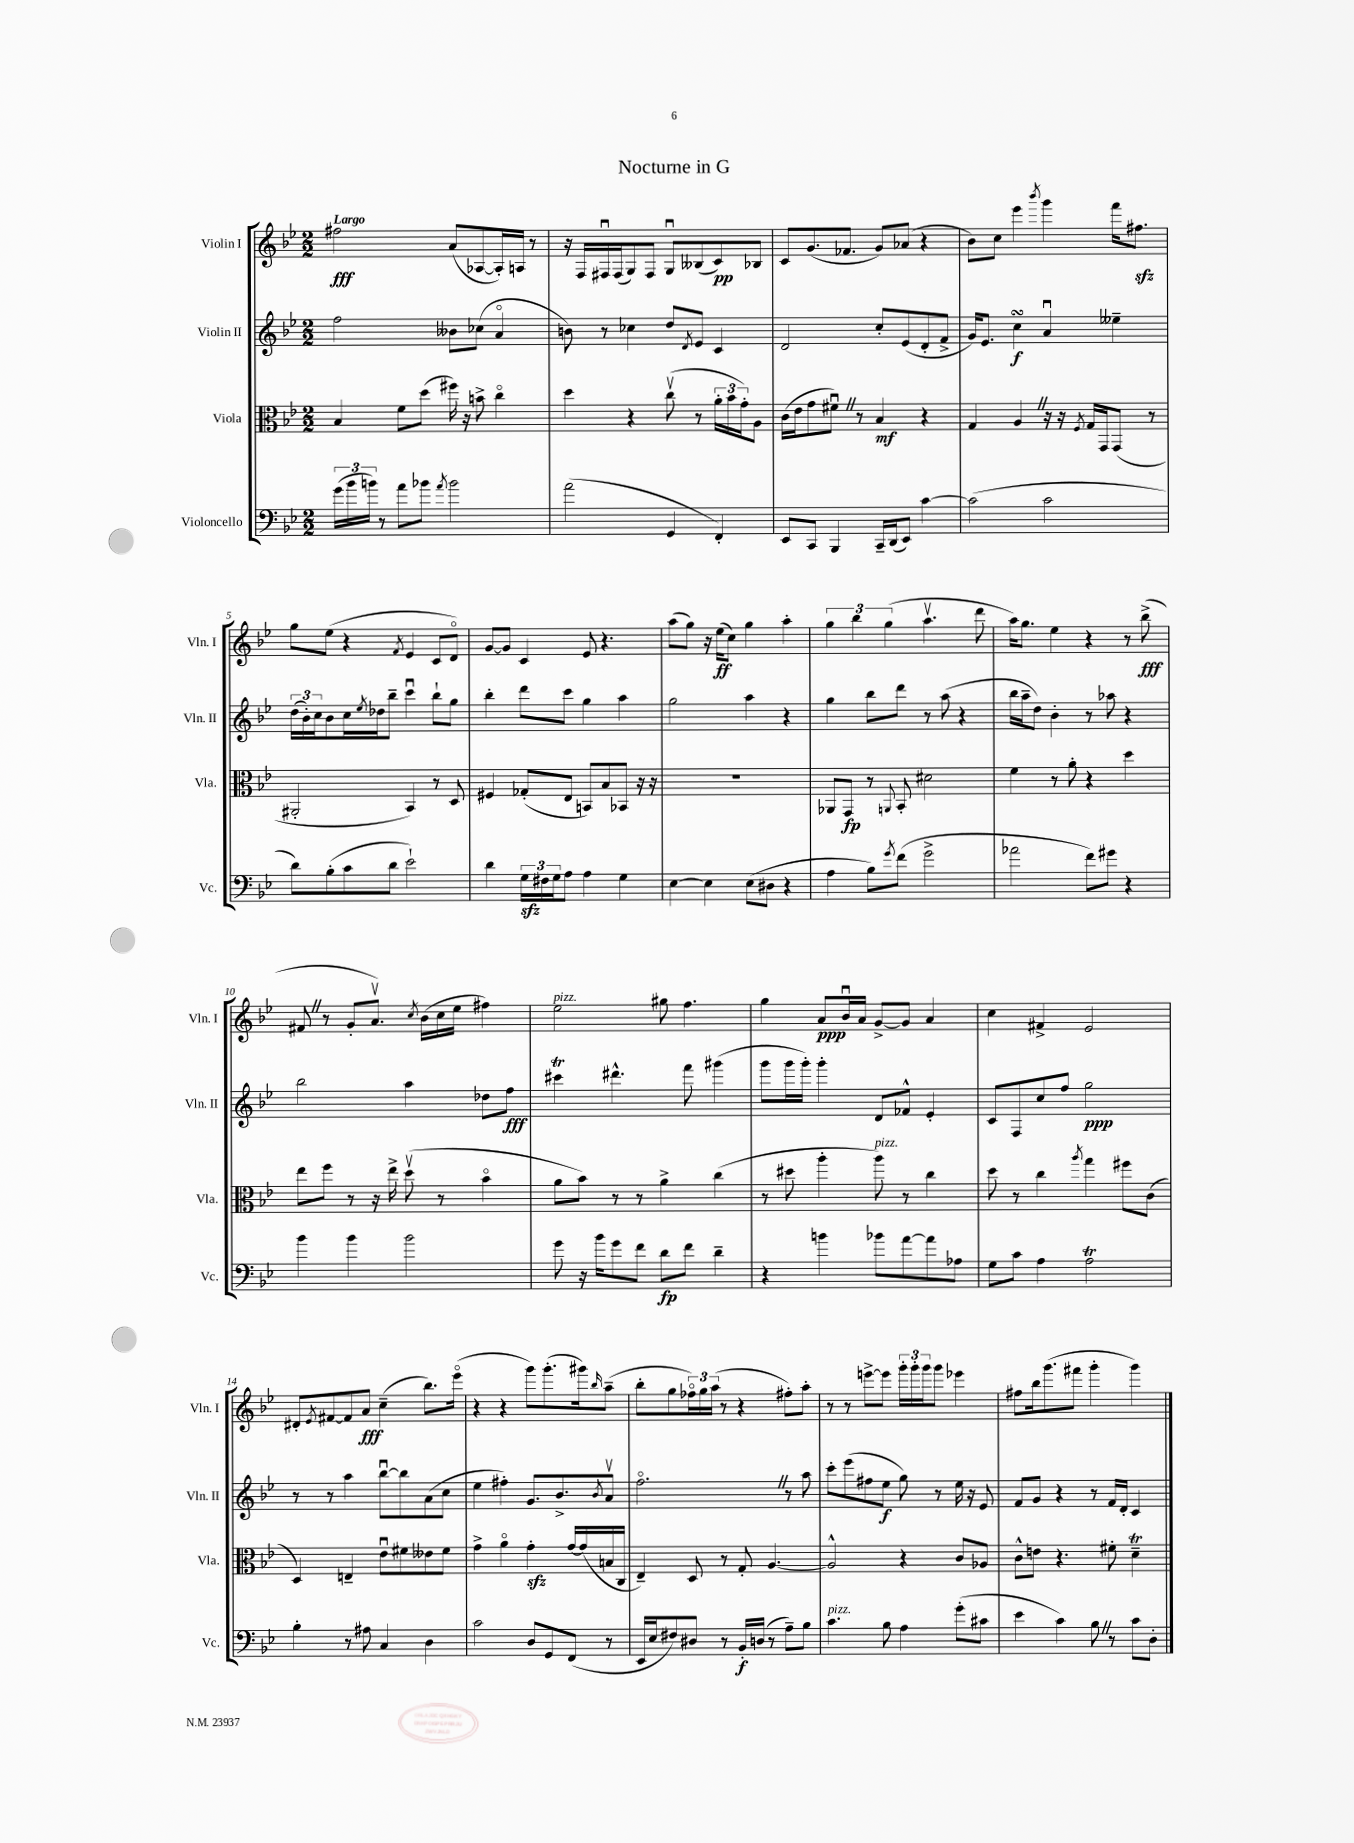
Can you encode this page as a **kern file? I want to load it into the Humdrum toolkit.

**kern	**kern	**kern	**kern
*staff4	*staff3	*staff2	*staff1
*clefF4	*clefC3	*clefG2	*clefG2
*k[b-e-]	*k[b-e-]	*k[b-e-]	*k[b-e-]
*M2/2	*M2/2	*M2/2	*M2/2
(24g\LL	4B-/	2ff\	2ff#\
24b-\	.	.	.
24b\JJ)	.	.	.
8r	.	.	.
8a\L	8f\L	.	.
8b-\J	(8dd\J	.	.
8qa/	.	.	.
2b-\	16ff#\)	8b--\L	(8a/L
.	16r	.	.
.	8b^\	(8cc-\J	[8A-/
.	4cco\	4ao/	16A-'/]L)
.	.	.	16A/JJ
.	.	.	8r
=	=	=	=
(2a\	4dd\	8b\)	16r
.	.	.	16F/LL
.	.	8r	16F#u/
.	.	.	(16F#/J
.	4r	4cc-\	8G/)
.	.	.	8F#/J
4GG/	(8ccv\	8dd/L	8Gu/L
.	.	8qd/	.
.	8r	8e-/J	(8B--/
4FF'/)	24a'\LL	4c/	8c/)
.	24b-\	.	.
.	24g'\J)	.	.
.	8A\J	.	8B-/J
=	=	=	=
8EE-/L	(16c\LL	2d/	8c/L
.	16e-\J	.	.
8CC/J	8g\	.	(8.g/
4BBB-/	8f#u\J)	.	.
.	.	.	8.f-/J
.	8r	.	.
16CC~/LL	4B-/	8cc'/L	8g/L)
(16DD/J	.	.	.
8EE-/J)	.	(8e-/	(8a-/J
[4c\	4r	8d'/	4r
.	.	8f^/J	.
=	=	=	=
(2c\]	4G/	16g/LK)	8b-\L)
.	.	8.e-/J	.
.	.	.	8cc\J
.	4A/	4cc\	4eee-\
.	.	.	8qbbb-/
2c\	16r	4au/	4ggg\
.	16r	.	.
.	8qF/	.	.
.	16G/LL	.	.
.	16GG/J	.	.
.	(8GG/J	4ee--~\	16fff\LK
.	.	.	8.ff#\J
.	8r	.	.
=	=	=	=
8d\L)	2AA#'/	(24dd\LL	8gg\L
.	.	24b-'\)	.
.	.	24cc\J	.
(8B-'\	.	8b-\	(8ee-\J
8c\	.	16cc\L	4r
.	.	8qee-/	.
.	.	16dd-\J	.
8d\J	.	8bb-~\J	.
.	.	.	8qf/
2e-`\)	4BB-/)	4cccu\	4e-/
.	8r	8bb-`\L	8c/L
.	8D/	8gg\J	8do/J)
=	=	=	=
4d\	4F#/	4bb-'\	[8g/L
.	.	.	8g/]J
24G\LL	(8G-'/L	8ddd\L	4c/
24F#\	.	.	.
24G\J	.	.	.
8A\J	8E-/J	8ccc\J	.
4A\	8BB/L)	4gg\	8e-/
.	8B-/	.	4.r
4G\	8BB-/J	4aa\	.
.	16r	.	.
.	16r	.	.
=	=	=	=
[4E-\	1r	2gg\	(8aa\L
.	.	.	8gg\J)
4E-\]	.	.	16r
.	.	.	(16ee-\LK
.	.	.	8cc\J)
(8E-\L	.	4aa\	4gg\
8D#\J	.	.	.
4r	.	4r	4aa'\
=	=	=	=
4A\	8AA-/L	4gg\	6gg\
.	8GG/J	.	.
.	.	.	6bb-\
8B-\L)	8r	8bb-\L	.
.	.	.	(6gg\
8qg/	8qqAA/	.	.
(8f\J	8BB-'/	8ddd\J	.
2g^\	2d#\	8r	4.aav\
.	.	(8aa\	.
.	.	4r	.
.	.	.	8ddd\
=	=	=	=
2a-\	4f\	16bb-\LL	16aa\LK)
.	.	16aa~\J	8.gg\J
.	.	8dd\J)	.
.	8r	4b-'\	4ee-\
.	8a'\	.	.
8f\L)	4r	8r	4r
8g#\J	.	8aa-\	.
4r	4dd\	4r	8r
.	.	.	(8bb-^\
=	=	=	=
4b-\	8ee-\L	2bb-\	8f#/
.	8ff\J	.	8r
4b-\	8r	.	8g'/L
.	16r	.	8.av/J)
.	16ee-^\	.	.
2b-\	(8ddv\	4aa\	.
.	.	.	8qcc/
.	.	.	(16b-\LL
.	8r	.	16cc\
.	.	.	16ee-\JJ
.	4b-o\	8dd-\L	4ff#\)
.	.	8ff\J	.
=	=	=	=
8g\	8a\L	4ccc#\	2ee-\
16r	8b-\J)	.	.
16b-\LK	.	.	.
8g\	8r	4.ddd#^^\	.
8f\J	8r	.	.
8d\L	4a^\	.	8gg#\
8f\J	.	8fff\	4.ff\
4d~\	(4cc\	(4ggg#\	.
=	=	=	=
4r	8r	8ggg\L	4gg\
.	8dd#\	16ggg\L	.
.	.	16ggg'\JJ)	.
4b\	4aa'\	4ggg'\	8a/L
.	.	.	16b-u/L
.	.	.	16a/JJ
8b-\L	8aa\)	8d/L	[8g^/L
[8a\	8r	8f-^^/J	8g/]J
8a\]	4cc\	4e-'/	4a/
8A-\J	.	.	.
=	=	=	=
8G\L	8dd\	8c/L	4cc\
8c\J	8r	8F/	.
4A\	4cc\	8cc/	4f#^/
.	.	8ff/J	.
.	8qaa/	.	.
2A\	4gg\	2gg\	2e-/
.	8ff#\L	.	.
.	(8c\J	.	.
=	=	=	=
4B-'\	4D/)	8r	8d#'/L
.	.	.	8qe-/
.	.	8r	[8f#/
8r	4E~/	4aa\	8f#/]
8A#\	.	.	8a/J
4C/	8e-u\L	[8bb-u\L	(4cc~\
.	8f#\	8bb-\]	.
4D\	8e--\	(8a\	8.bb-\L)
.	8f#\J	8cc\J	.
.	.	.	(16eee-o\Jk
=	=	=	=
2c\	4g^\	4ee-\	4r
.	4ao\	4ff#'\)	4r
8D/L	4g'\	8.g/L	8ggg\L)
8GG/	.	.	(8.ggg'\
.	.	8.b-^/	.
(8FF/J	[16g/LL	.	.
.	(16g/]	.	16ggg#\k)
.	.	8qb-/	16qqbb-/
8r	16B/	8av/J	(8aa~\J
.	16C/JJ	.	.
=	=	=	=
16EE-/LL	4E-~/)	2.ffo\	8bb-'\L
16E-/J	.	.	.
8F#/)	.	.	8gg\
8D#/J	8D/	.	24ff-o\L)
.	.	.	24gg\
.	.	.	(24aa\JJ
8r	8r	.	8r
16BB-'/LL	8G'/	.	4r
(16D/JJ	.	.	.
8r	[4.A/	.	.
8A~\L)	.	8r	8ff#'\L)
8B-\J	.	8aa\	8aa'\J
=	=	=	=
4.c\	2A^^/]	8ccc'\L	8r
.	.	(8eee-\	8r
.	.	8ff#\	[8eee^\L
8B-\	.	8ee-\J	8eee\]J
4A\	4r	8gg\)	24ggg'\LL
.	.	.	24ggg'\
.	.	.	24ggg\J
.	.	8r	8ggg\J
(8g'\L	8c/L	16ee-\	4eee-\
.	.	16r	.
8c#\J	8A-/J	8e-/	.
=	=	=	=
4e-\	8c^^\L	8f/L	8ff#\L
.	8e\J	8g/J	16bb-\k
.	.	.	(8.ggg\
4c\)	4.r	4r	.
.	.	.	8fff#\J
8B-\	.	8r	4ggg'\
8r	8f#'\	16f/LL	.
.	.	16d'/JJ	.
8c\L	4d~\	4c/	4ggg\)
8D'\J	.	.	.
==	==	==	==
*-	*-	*-	*-
